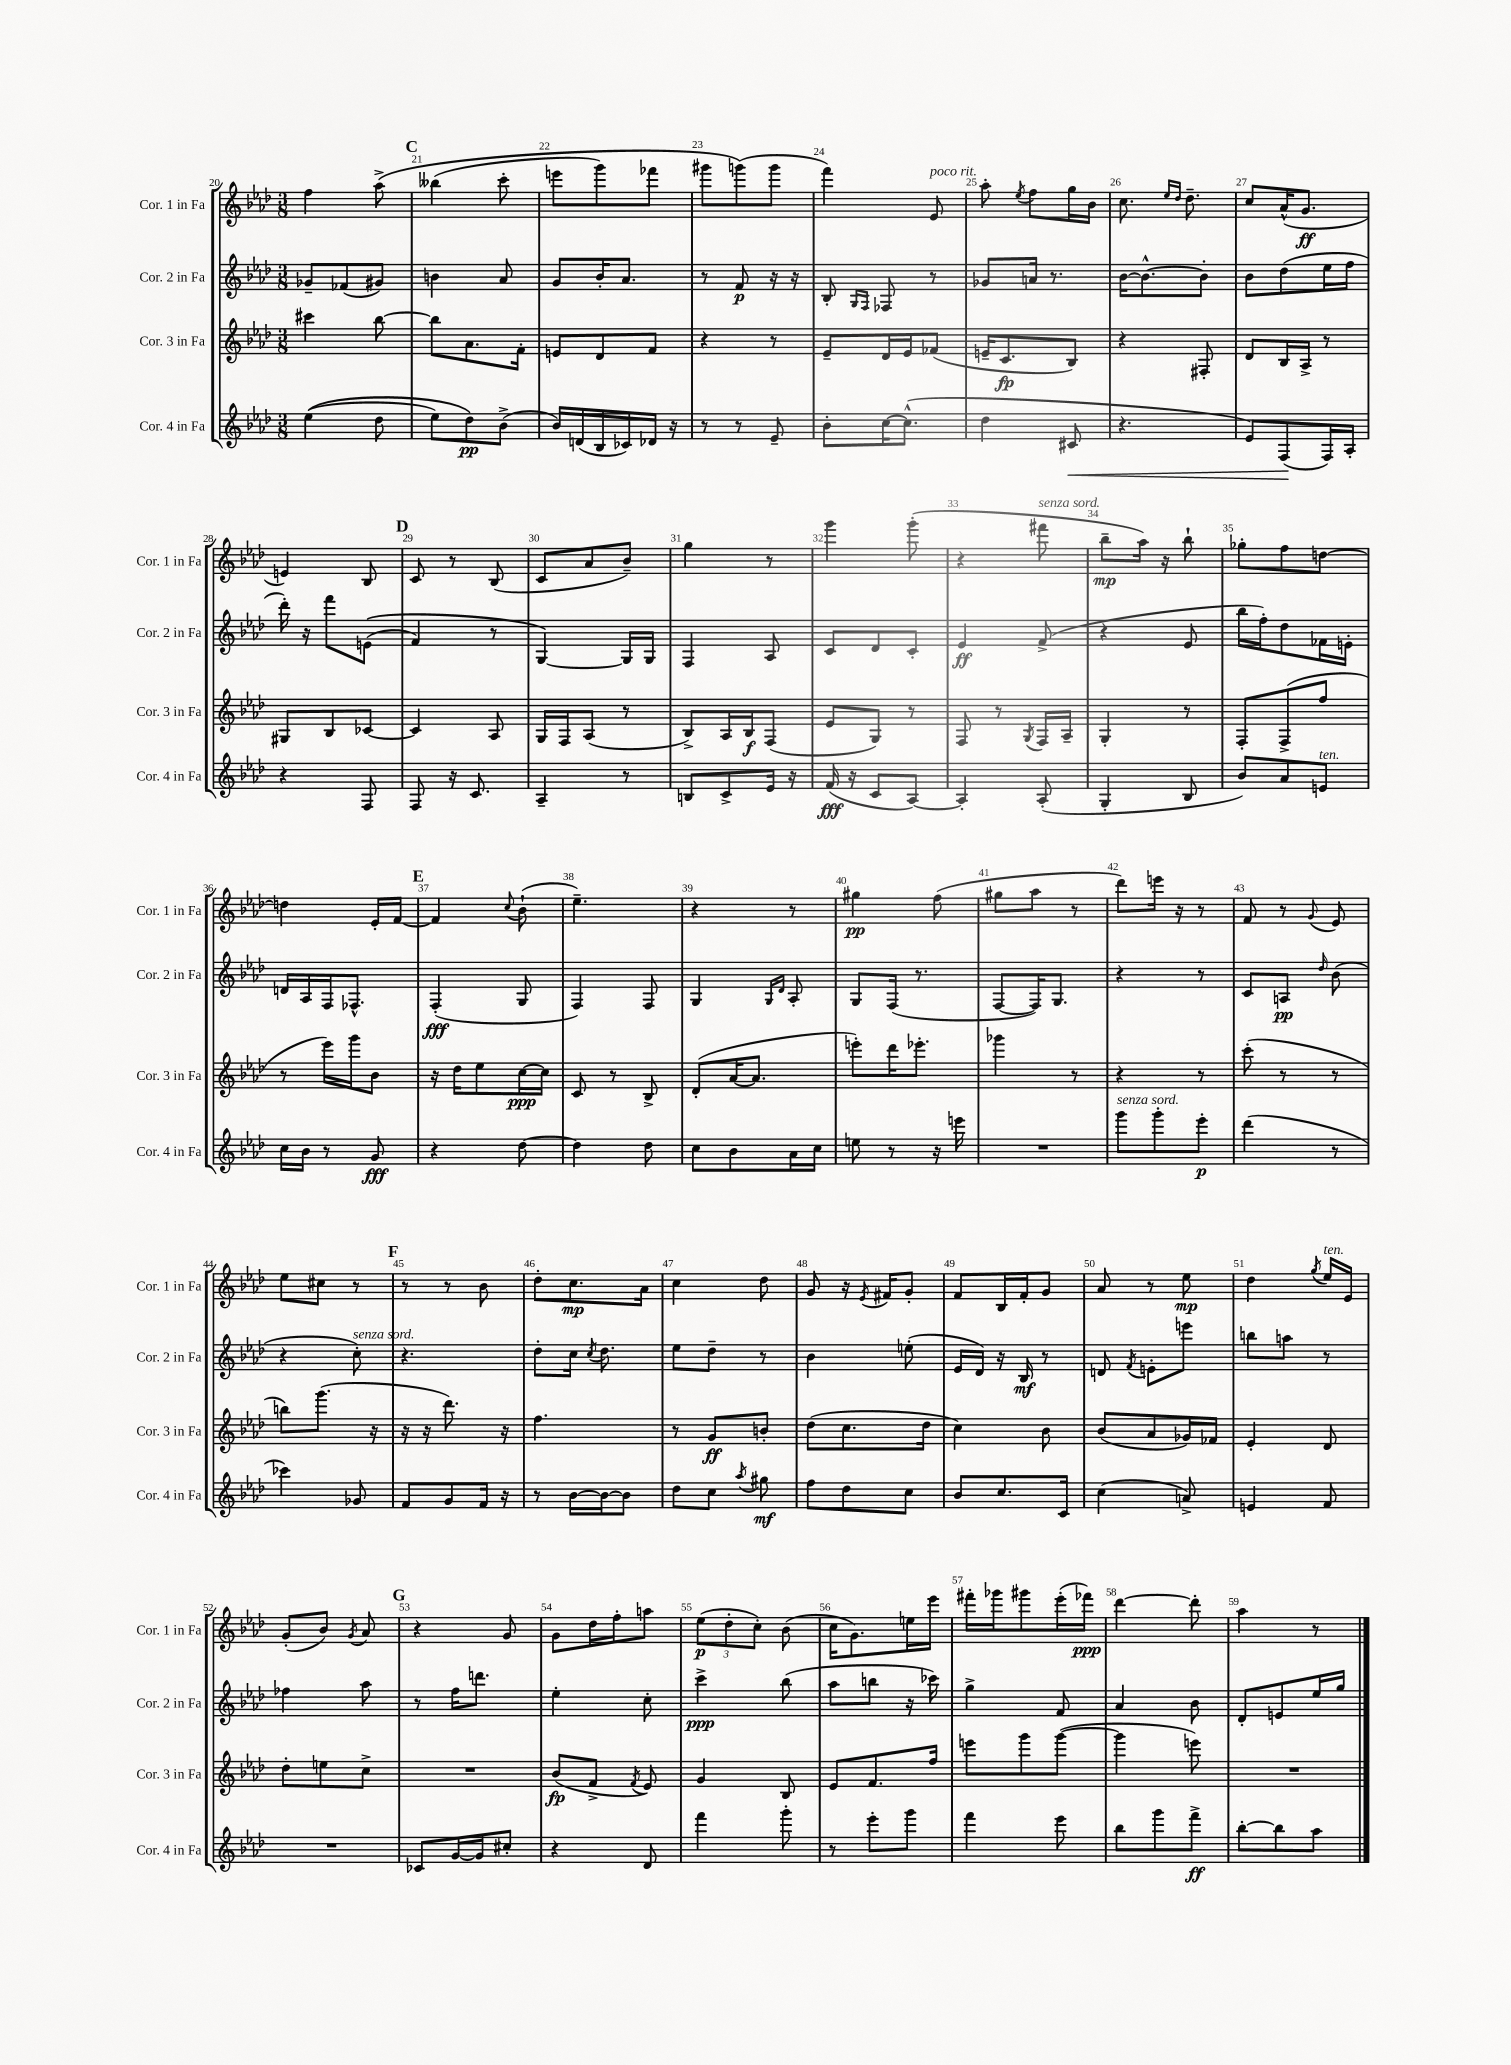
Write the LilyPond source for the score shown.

<<
\new StaffGroup <<
\new Staff = "s0" \with { instrumentName = "Cor. 1 in Fa" shortInstrumentName = "Cor. 1 in Fa" } {
    \clef treble \key aes \major \numericTimeSignature \time 3/8
    \autoBeamOff f''4 aes''8->\( |
    \mark \markup { \bold "C" } beses''4( c'''8-. |
    e'''8[ g'''8) fes'''8] |
    gis'''8[ g'''8(\) g'''8] |
    f'''4) ees'8^\markup { \italic "poco rit." } |
    aes''8-. \acciaccatura { ees''8 } f''8[ g''16 bes'16] |
    c''8. \grace { ees''16[ des''16] } des''8.-- |
    c''8[ aes'16-^( g'8.]\ff |
    e'4) bes8 |
    \mark \markup { \bold "D" } c'8 r8 bes8( |
    c'8[ aes'8 bes'8]--) |
    g''4 r8 |
    g'''4 g'''8-.( |
    r4 fis'''8^\markup { \italic "senza sord." } |
    bes''8[--\mp aes''16]) r16 bes''8-! |
    ges''8[-. f''8 d''8]~ |
    d''4 ees'16[-. f'16]~ |
    \mark \markup { \bold "E" } f'4 \appoggiatura { c''8 } bes'8-!( |
    ees''4.--) |
    r4 r8 |
    gis''4\pp f''8( |
    gis''8[ aes''8] r8 |
    des'''8[) e'''16] r16 r8 |
    f'8 r8 \appoggiatura { g'8 } ees'8 |
    ees''8[ cis''8] r8 |
    \mark \markup { \bold "F" } r8 r8 bes'8 |
    des''8[-. c''8.\mp aes'16] |
    c''4 des''8 |
    g'8 r16 \acciaccatura { ees'8 } fis'16[ g'8]-. |
    f'8[ bes16 f'16-. g'8] |
    aes'8 r8 ees''8\mp |
    des''4 \acciaccatura { g''8 } ees''16[^\markup { \italic "ten." } ees'16] |
    g'8[-.( bes'8]) \acciaccatura { g'8 } aes'8 |
    \mark \markup { \bold "G" } r4 g'8 |
    g'8[ des''16 f''16-. a''8] |
    \tuplet 3/2 { ees''8[\p( des''8-. c''8]-.) } bes'8( |
    c''16[ g'8.) e''16 ees'''16] |
    fis'''16[-. ges'''16 gis'''8 ees'''16-.( fes'''16]\ppp) |
    des'''4~ des'''8-. |
    aes''4 r8 \bar "|." |
}
\new Staff = "s1" \with { instrumentName = "Cor. 2 in Fa" shortInstrumentName = "Cor. 2 in Fa" } {
    \clef treble \key aes \major \numericTimeSignature \time 3/8
    \autoBeamOff ges'8[-- fes'8( gis'8]) |
    \mark \markup { \bold "C" } b'4 aes'8 |
    g'8[ bes'16-. aes'8.] |
    r8 f'8\p r16 r16 |
    bes8-. \grace { g16[ f16] } fes8 r8 |
    ges'8[ a'16] r8. |
    bes'16[~ bes'8.~-^ bes'8]-. |
    bes'8[ des''8( ees''16 f''16] |
    des'''16-.) r16 f'''8[ e'8](\( |
    \mark \markup { \bold "D" } f'4) r8 |
    g4~\) g16[ g16] |
    f4 aes8 |
    c'8[ des'8 c'8]-. |
    ees'4\ff f'8->( |
    r4 ees'8 |
    bes''16[ f''16-.) des''8 fes'16 e'16]-. |
    d'16[ aes16 f16 fes8.]-^ |
    \mark \markup { \bold "E" } f4-.\fff( g8 |
    f4) f8 |
    g4 \grace { g16[ des'16] } aes8-. |
    g8[ f16]( r8. |
    f8[~ f16) g8.] |
    r4 r8 |
    c'8[ a8]\pp \grace { des''16 } bes'8( |
    r4 c''8-.^\markup { \italic "senza sord." }) |
    \mark \markup { \bold "F" } r4. |
    des''8[-. c''16] \acciaccatura { c''8 } des''8. |
    ees''8[ des''8]-- r8 |
    bes'4 e''8-.( |
    ees'16[ des'16]) r16 bes16\mf r8 |
    d'8 \acciaccatura { f'8 } e'8[-. e'''8] |
    b''8[ a''8] r8 |
    fes''4 aes''8 |
    \mark \markup { \bold "G" } r8 f''16[ d'''8.] |
    ees''4-. c''8-. |
    c'''4->\ppp bes''8( |
    aes''8[ b''8] r16 ces'''16) |
    g''4-> f'8 |
    aes'4 bes'8 |
    des'8[-. e'8 ees''16 g''16] \bar "|." |
}
\new Staff = "s2" \with { instrumentName = "Cor. 3 in Fa" shortInstrumentName = "Cor. 3 in Fa" } {
    \clef treble \key aes \major \numericTimeSignature \time 3/8
    \autoBeamOff cis'''4 bes''8~ |
    \mark \markup { \bold "C" } bes''8[ aes'8. f'16]-. |
    e'8[ des'8 f'8] |
    r4 r8 |
    ees'8[-- des'16 ees'16 fes'8]( |
    e'16[-- c'8.\fp bes8]) |
    r4 fis8-. |
    des'8[ bes16 aes16]-> r8 |
    gis8[ bes8 ces'8]~ |
    \mark \markup { \bold "D" } ces'4 aes8 |
    g16[ f16 aes8]( r8 |
    bes8[->) aes16 bes16\f f8]( |
    ees'8[ g8]) r8 |
    f8 r8 \acciaccatura { g8 } f16[ aes16]-- |
    g4-. r8 |
    f8[-. f8->( f''8] |
    r8 ees'''16[) g'''16 bes'8] |
    \mark \markup { \bold "E" } r16 des''16[ ees''8 c''16~\ppp c''16] |
    c'8 r8 bes8-> |
    des'8[-.( aes'16~ aes'8.] |
    e'''8[-.) des'''16 ees'''8.]-. |
    ges'''4 r8 |
    r4 r8 |
    c'''8-.( r8 r8 |
    b''8[) g'''8.]( r16 |
    \mark \markup { \bold "F" } r16 r16 des'''8.) r16 |
    f''4. |
    r8 g'8[\ff b'8]-. |
    des''8[( c''8. des''16] |
    c''4) bes'8 |
    bes'8[( aes'8 ges'16) fes'16] |
    ees'4-. des'8 |
    des''8[-. e''8 c''8]-> |
    \mark \markup { \bold "G" } R4. |
    bes'8[\fp( f'8]-> \acciaccatura { f'8 } ees'8) |
    g'4 bes8 |
    ees'8[ f'8. f''16] |
    e'''8[ g'''8 g'''8]~( |
    g'''4 e'''8) |
    R4. \bar "|." |
}
\new Staff = "s3" \with { instrumentName = "Cor. 4 in Fa" shortInstrumentName = "Cor. 4 in Fa" } {
    \clef treble \key aes \major \numericTimeSignature \time 3/8
    \autoBeamOff ees''4(\( des''8 |
    \mark \markup { \bold "C" } ees''8[) des''8\pp\) bes'8]->( |
    bes'16[) d'16( bes16 ces'16) des'16] r16 |
    r8 r8 ees'8-- |
    bes'8[-. c''16~ c''8.]-^( |
    des''4 cis'8\< |
    r4. |
    ees'8[) f8\!( f16) aes16]-. |
    r4 f8 |
    \mark \markup { \bold "D" } f8 r16 c'8. |
    aes4-- r8 |
    b8[ c'8-> ees'16] r16 |
    f'16\fff( r16 c'8[ aes8]~) |
    aes4-. aes8-.( |
    g4-. bes8 |
    bes'8[) aes'8 e'8]^\markup { \italic "ten." } |
    c''16[ bes'16] r8 g'8\fff |
    \mark \markup { \bold "E" } r4 des''8~ |
    des''4 des''8 |
    c''8[ bes'8 aes'16 c''16] |
    e''8 r8 r16 e'''16 |
    R4. |
    g'''8[^\markup { \italic "senza sord." } g'''8-. ees'''8]-.\p |
    des'''4( r8 |
    ces'''4) ges'8 |
    \mark \markup { \bold "F" } f'8[ g'8 f'16] r16 |
    r8 bes'16[~ bes'16~ bes'8] |
    des''8[ c''8] \acciaccatura { aes''8 } gis''8\mf |
    f''8[ des''8 c''8] |
    bes'8[ c''8. c'16] |
    c''4( a'8->) |
    e'4 f'8 |
    R4. |
    \mark \markup { \bold "G" } ces'8[ g'16~ g'16 cis''8]-. |
    r4 des'8 |
    f'''4 g'''8-. |
    r8 ees'''8[-. g'''8] |
    f'''4 ees'''8 |
    bes''8[ g'''8 f'''8]->\ff |
    bes''8[~-. bes''8 aes''8] \bar "|." |
}
>>
>>
\layout { \context { \Score currentBarNumber = #20 \override BarNumber.break-visibility = ##(#f #t #t) barNumberVisibility = #all-bar-numbers-visible } }
